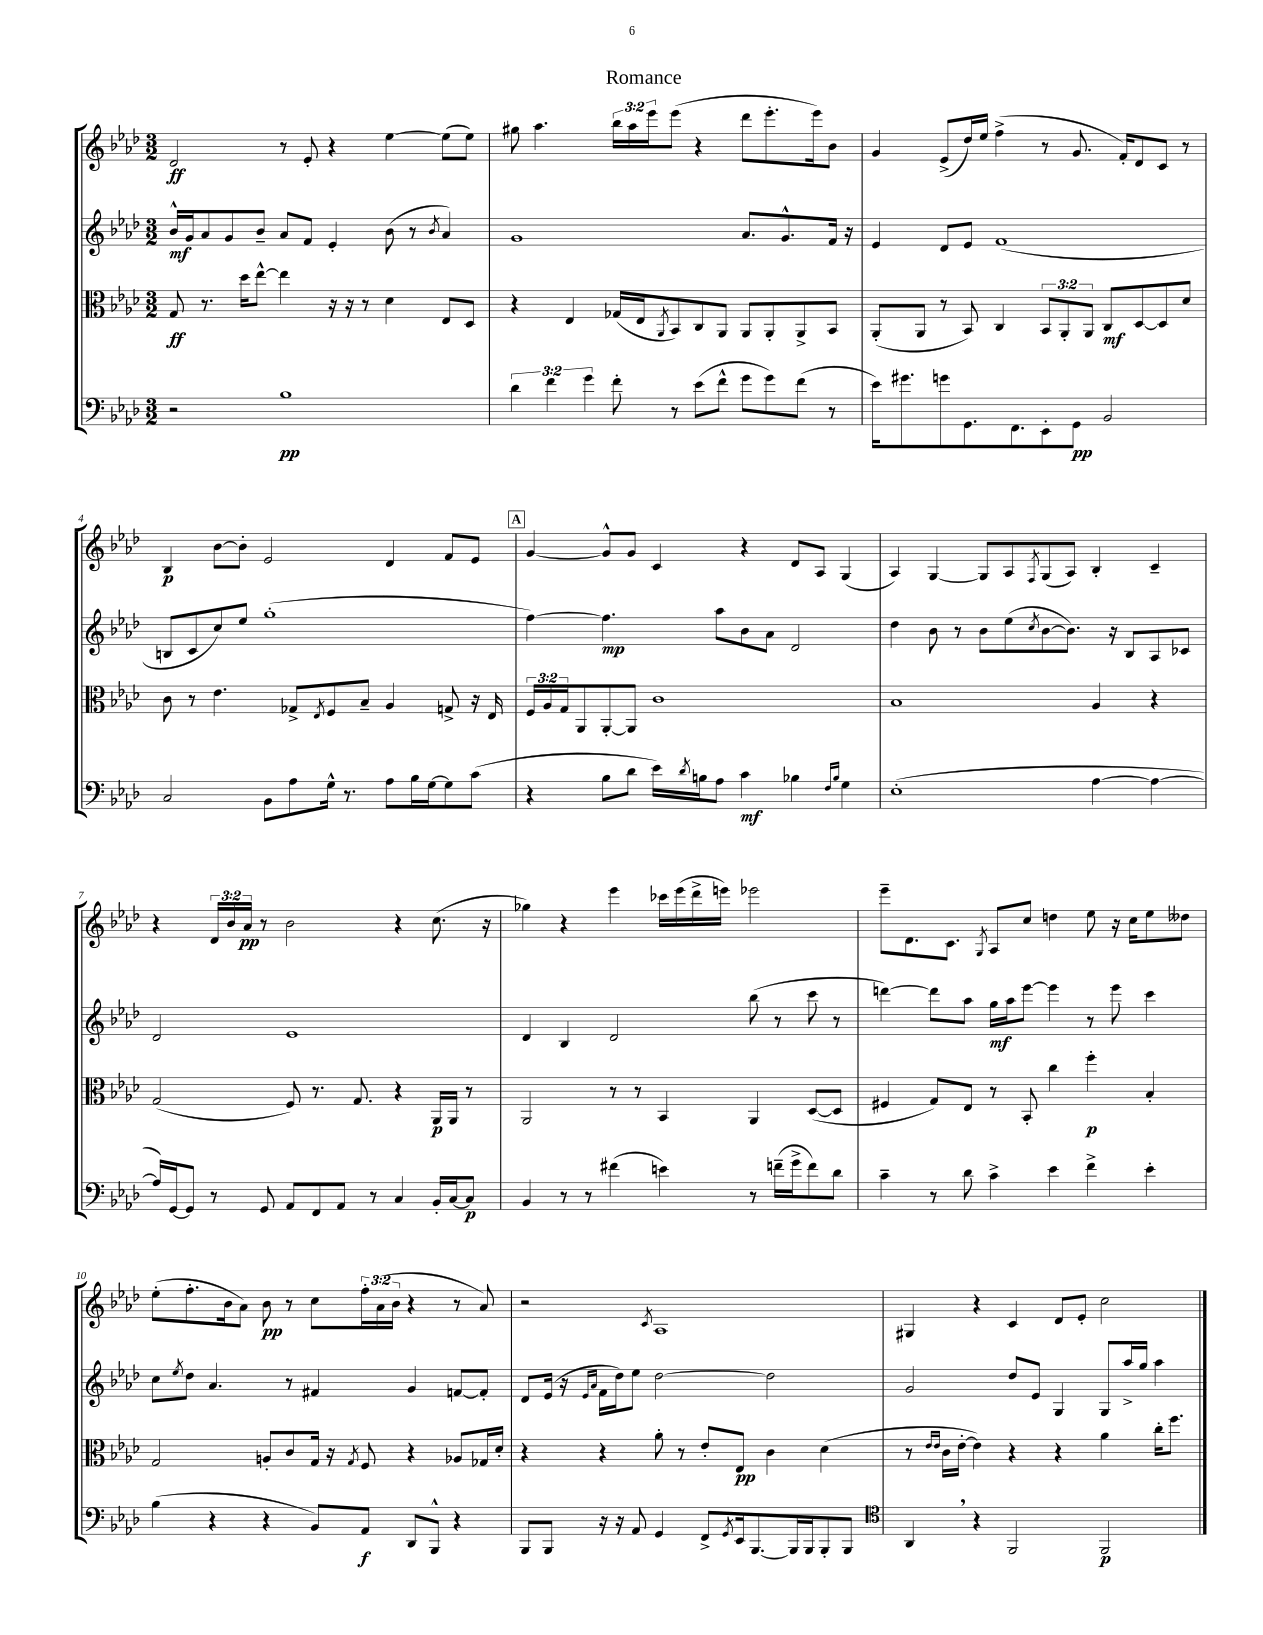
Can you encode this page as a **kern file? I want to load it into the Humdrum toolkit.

**kern	**kern	**kern	**kern
*staff4	*staff3	*staff2	*staff1
*clefF4	*clefC3	*clefG2	*clefG2
*k[b-e-a-d-]	*k[b-e-a-d-]	*k[b-e-a-d-]	*k[b-e-a-d-]
*M3/2	*M3/2	*M3/2	*M3/2
2r	8G	16b-^^	2d-
.	.	16g	.
.	8.r	8a-	.
.	.	8g	.
.	16dd-	.	.
.	[8ee-^^	8b-~	.
1B-	4ee-]	8a-	8r
.	.	8f	8e-'
.	16r	4e-'	4r
.	16r	.	.
.	8r	.	.
.	4d-	(8b-	[4ee-
.	.	8r	.
.	.	8qb-	.
.	8E-	4a-)	(8ee-]
.	8D-	.	8ee-)
=	=	=	=
6d-	4r	1g	8gg#
.	.	.	4.aa-
6f	.	.	.
.	4E-	.	.
6g	.	.	.
8f'	(16G-	.	24bb-
.	.	.	24aa-
.	16E-	.	.
.	.	.	24eee-
.	8qAA-	.	.
8r	8BB-)	.	(8eee-
(8e-	8C	.	4r
8f^^	8AA-	.	.
8g	8AA-	8.a-	8ddd-
8g)	8AA-'	.	8.eee-'
.	.	8.g^^	.
(8f	8AA-^	.	.
.	.	.	16eee-)
8r	8BB-	16f	8b-
.	.	16r	.
=	=	=	=
16e-)	(8AA-'	4e-	4g
8.g#	.	.	.
.	8AA-	.	.
8g	8r	8d-	(8e-^
8.GG	8BB-)	8e-	16dd-)
.	.	.	16ee-
.	4C	(1f	(4ff^
8.FF	.	.	.
8EE-'	12BB-	.	8r
.	12AA-'	.	.
8GG	.	.	8.g
.	12AA-	.	.
2BB-	8C	.	.
.	.	.	16f')
.	[8D-	.	8d-
.	8D-]	.	8c
.	8d-	.	8r
=	=	=	=
2C	8c	8B	4B-
.	8r	8c	.
.	4.e-	8cc)	[8b-
.	.	8ee-	8b-']
8BB-	.	(1gg'	2e-
8A-	8G-^	.	.
.	8qE-	.	.
16G^^	8F	.	.
8.r	.	.	.
.	8B-~	.	.
8A-	4A-	.	4d-
16B-	.	.	.
[16G	.	.	.
8G]	8G^	.	8f
(8c	16r	.	8e-
.	16E-	.	.
=	=	=	=
4r	24F	[4ff)	[4g
.	24A-	.	.
.	24G	.	.
.	8AA-	.	.
8B-	[8AA-'	4.ff]	8g^^]
8d-	8AA-]	.	8g
16e-)	1c	.	4c
8qd-	.	.	.
16B	.	.	.
8A-	.	8aa-	.
4c	.	8b-	4r
.	.	8a-	.
4B-	.	2d-	8d-
.	.	.	8A-
16qqF	.	.	.
16qqB-	.	.	.
4G	.	.	(4G
=	=	=	=
(1E-'	1B-	4dd-	4A-)
.	.	8b-	[4G
.	.	8r	.
.	.	8b-	8G]
.	.	(8ee-	8A-
.	.	8qcc	8qF
.	.	[8b-	(8G
.	.	8.b-])	8A-)
[4A-	4A-	.	4B-'
.	.	16r	.
.	.	8B-	.
4A-_	4r	8A-	4c~
.	.	8c-	.
=	=	=	=
16A-])	(2G	2d-	4r
[16GG	.	.	.
8GG]	.	.	.
8r	.	.	24d-
.	.	.	24b-
.	.	.	24a-
8GG	.	.	8r
8AA-	8F)	1e-	2b-
8FF	8.r	.	.
8AA-	.	.	.
.	8.G	.	.
8r	.	.	.
4C	4r	.	4r
16BB-'	16AA-	.	(8.cc
[16C	16AA-	.	.
8C]	8r	.	.
.	.	.	16r
=	=	=	=
4BB-	2AA-	4d-	4gg-)
8r	.	4B-	4r
8r	.	.	.
(4f#	8r	2d-	4eee-
.	8r	.	.
4e)	4BB-	.	16ccc-
.	.	.	(16eee-
.	.	.	16ddd-^
.	.	.	16eee)
8r	4AA-	(8bb-	2eee-
(16f~	.	8r	.
16g^	.	.	.
8f)	([8D-	8ccc	.
8d-	8D-]	8r	.
=	=	=	=
4c~	4F#	[4ddd)	8eee-~
.	.	.	8.d-
8r	8G)	8ddd]	.
.	.	.	8.c
8d-	8E-	8aa-	.
.	.	.	8qG
4c^	8r	16gg	8A-
.	.	16aa-	.
.	8BB-'	[8eee-	8cc
4e-	4cc	4eee-]	4dd
4f^	4ff'	8r	8ee-
.	.	8eee-	16r
.	.	.	16cc
4e-'	4B-'	4ccc	8ee-
.	.	.	8dd--
=	=	=	=
(4B-	2G	8cc	(8ee-'
.	.	8qee-	.
.	.	8dd-	8.ff'
4r	.	4.a-	.
.	.	.	16b-
.	.	.	8a-)
4r	8A'	.	8b-
.	8c	8r	8r
8BB-)	16G	4f#	8cc
.	16r	.	.
.	8qG	.	.
8AA-	8F	.	24ff'
.	.	.	(24a-
.	.	.	24b-
8DD-	4r	4g	4r
8BBB-^^	.	.	.
4r	8A-	[8f	8r
.	16G-	8f']	8a-)
.	16d-'	.	.
=	=	=	=
8BBB-	4r	8d-	2r
8BBB-	.	(16e-	.
.	.	16r	.
.	.	16qqe-	.
.	.	16qqa-	.
16r	4r	16f	.
16r	.	16dd-)	.
8AA-	.	8ee-	.
.	.	.	8qc
4GG	8a-'	[2dd-	1A-
.	8r	.	.
8FF^	8e-'	.	.
8qGG	.	.	.
16EE-	8E-	.	.
[8.BBB-	.	.	.
.	4c	2dd-]	.
16BBB-]	.	.	.
16BBB-	.	.	.
8BBB-'	(4d-	.	.
8BBB-	.	.	.
=	=	=	=
*clefC4	*	*	*
4AA-	8r	2g	4G#
.	16qqe-	.	.
.	16qqe-	.	.
.	16c	.	.
.	[16e-'	.	.
4r	4e-])	.	4r
2FF	4r	8dd-	4c
.	.	8e-	.
.	4r	4G	8d-
.	.	.	8e-'
2FF	4a-	8G	2cc
.	.	16aa-^	.
.	.	16gg	.
.	16cc'	4aa-	.
.	8.ff	.	.
==	==	==	==
*-	*-	*-	*-
